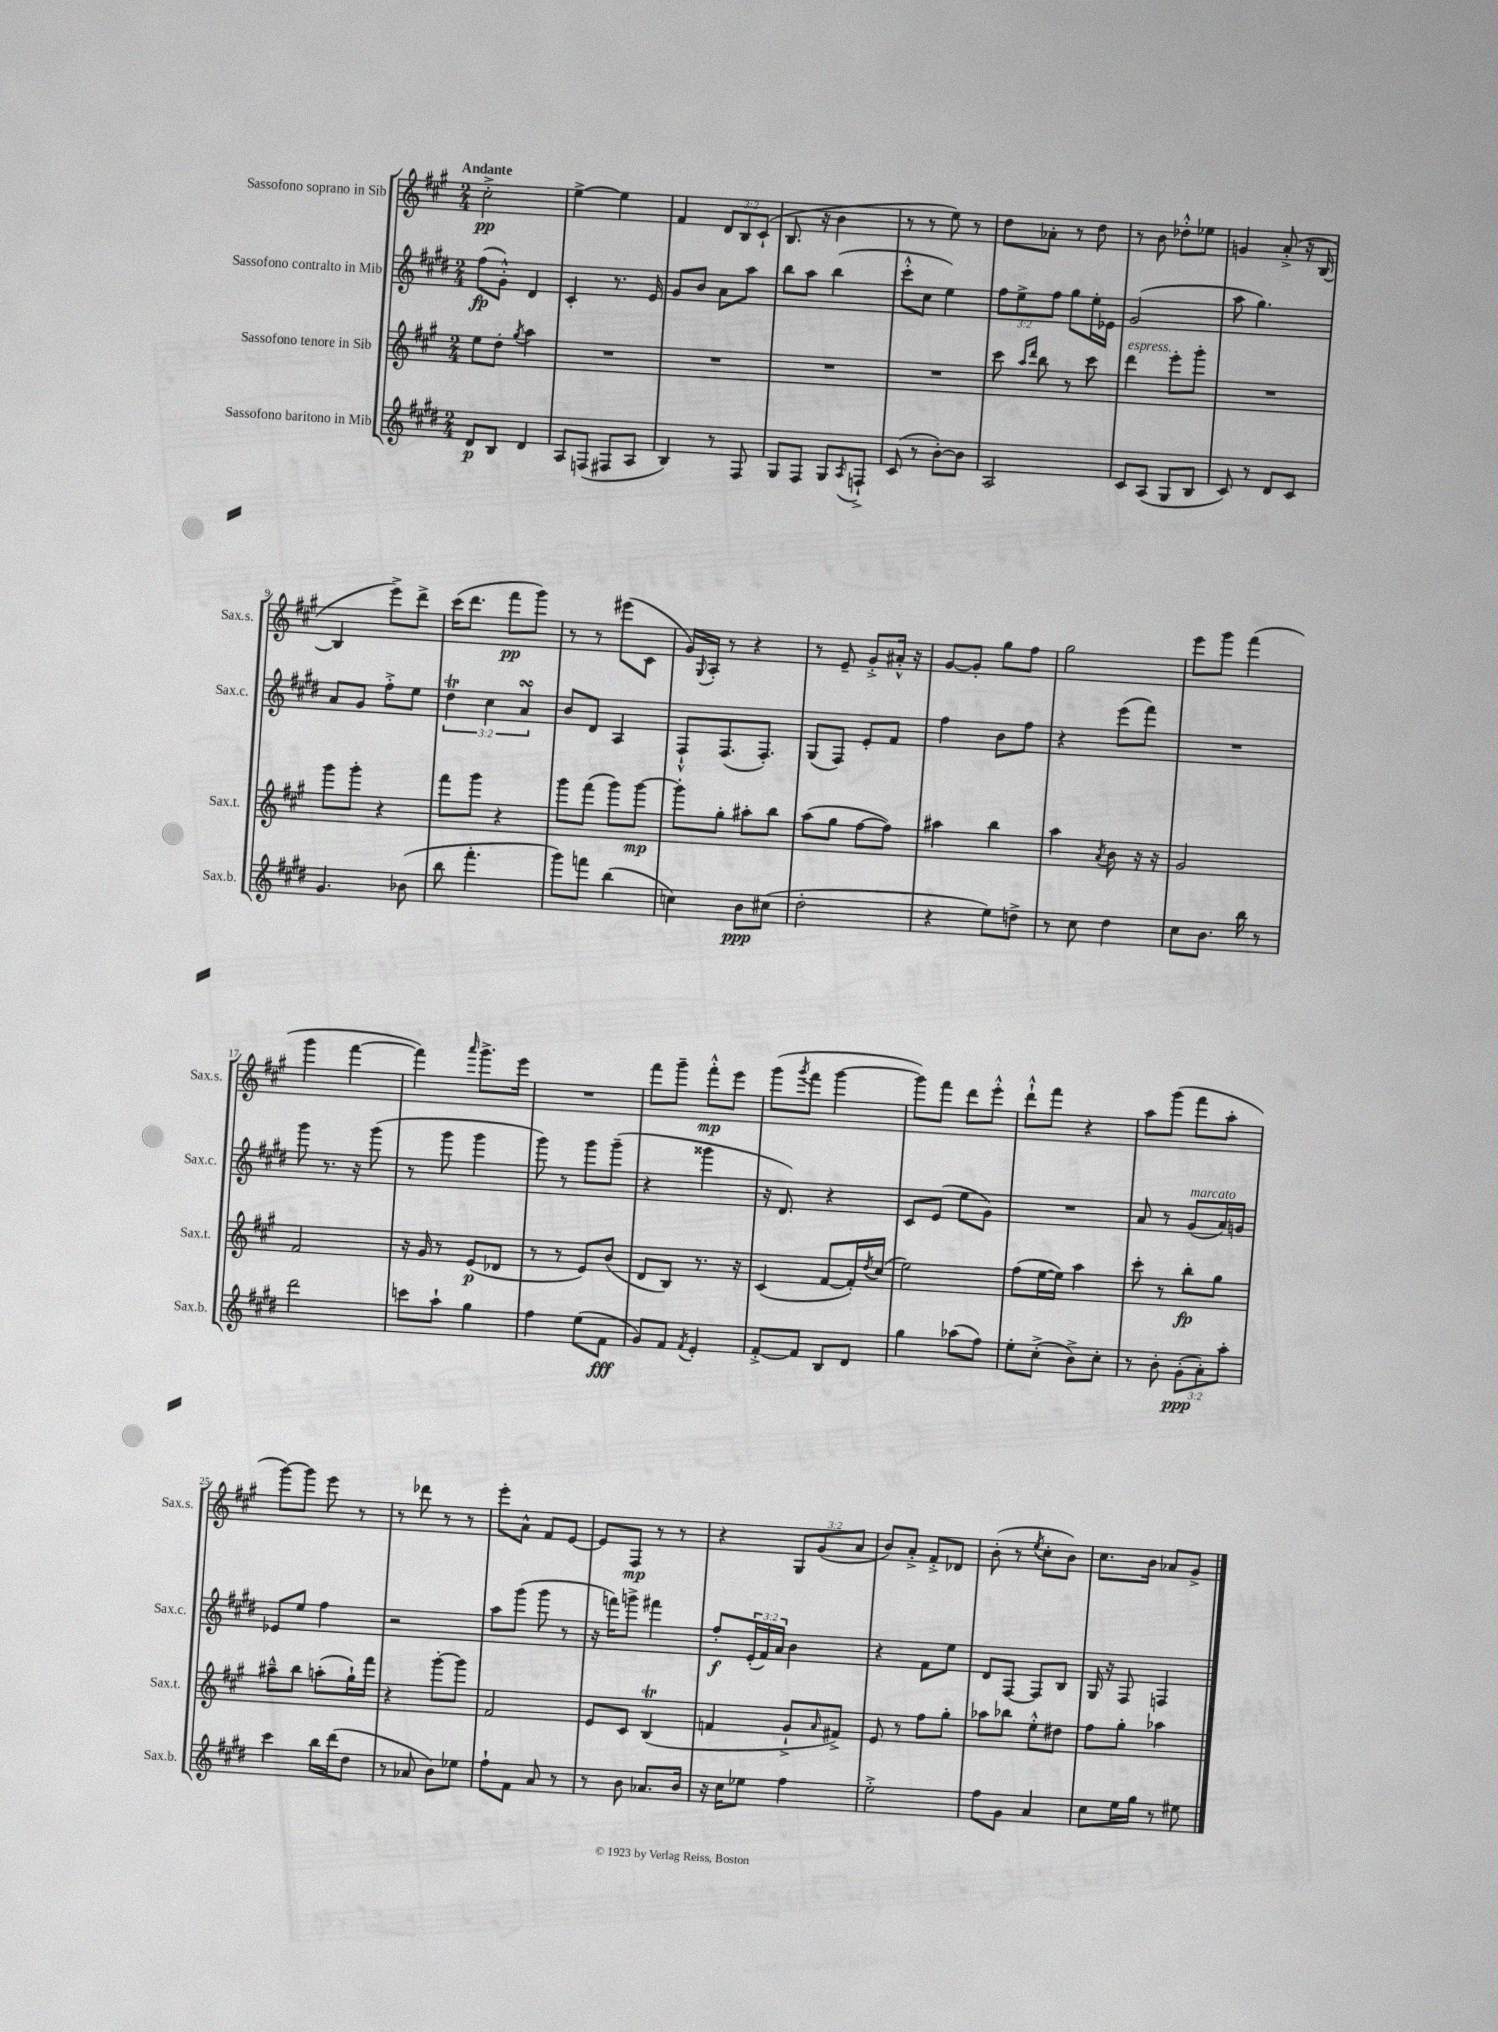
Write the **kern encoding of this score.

**kern	**kern	**kern	**kern
*staff4	*staff3	*staff2	*staff1
*clefG2	*clefG2	*clefG2	*clefG2
*k[f#c#g#d#]	*k[f#c#g#]	*k[f#c#g#d#]	*k[f#c#g#]
*M2/4	*M2/4	*M2/4	*M2/4
8d#	8ee	(8ff#	2cc#'^
8B	8dd'	8g#'^^)	.
.	8qgg#	.	.
4d#	4aa	4d#	.
=	=	=	=
8A	2r	4c#'	[4ee^
(8F	.	.	.
8F#	.	8.r	4ee]
8A	.	.	.
.	.	16e	.
=	=	=	=
4B)	2r	8g#	4f#
.	.	8b	.
8r	.	8a	12d
.	.	.	12B
8F#	.	8aa	.
.	.	.	(12c#`
=	=	=	=
8G#	2r	8bb	8.B
8F#	.	8aa	.
.	.	.	16r
8G#	.	(4bb	4b
8qA	.	.	.
8F`^	.	.	.
=	=	=	=
(8c#	2r	8ccc#'^^	8r
8r	.	8cc#	8r
[8b')	.	4ee)	8ee)
8b]	.	.	8r
=	=	=	=
2A	8ccc#	12ff#	8dd
.	.	12ee^	.
.	16qqaa	.	.
.	16qqddd	.	.
.	8bb	.	8a-'
.	.	12ff#	.
.	8r	8gg#	8r
.	8ccc#	16ee'	8dd
.	.	16e-	.
=	=	=	=
8c#	4ddd	(2g#	8r
(8A	.	.	8b
8G#	8eee'	.	8dd-'^^
8B	8ggg#'	.	8ee-
=	=	=	=
8c#)	2r	8aa	4g
8r	.	4.gg#)	.
8d#	.	.	(8a'^
8c#	.	.	16r
.	.	.	[16B
=	=	=	=
4.g#	8ggg#	8a	4B]
.	8ggg#'	8g#	.
.	4r	8ff#'^	8eee^)
(8b-	.	8ee	8ddd^
=	=	=	=
8bb	8fff#	6dd#	(16ccc#
.	.	.	8.ddd
4.fff#'	8ggg#	.	.
.	.	6cc#	.
.	4r	.	8fff#
.	.	6a	.
.	.	.	8ggg#)
=	=	=	=
8ggg#)	8ggg#	8b	8r
8fff	(8fff#	8d#	8r
(4bb	8ggg#)	4A	(8eee#
.	[8ggg#	.	8c#
=	=	=	=
4cc)	8ggg#']	8F#`^^	16g#)
.	.	.	8qqG#
.	.	.	16A'
.	8gg#'	(8.F#	8r
8b	8aa#'	.	4r
.	.	8.F#')	.
(8cc#	8bb	.	.
=	=	=	=
2dd#'	(8aa	(8G#	8r
.	8gg#	8F#)	8e~
.	[8ff#	8e'	8g#'^
.	8ff#])	8f#	16a#'^^
.	.	.	16r
=	=	=	=
4r	4aa#	4ff#	[8g#
.	.	.	8g#']
8ee)	4bb	8b	8gg#
8dd^	.	8ff#	8ff#
=	=	=	=
8r	4aa	4r	2gg#
8cc#	.	.	.
.	8qa	.	.
4dd#	8b	(8eee	.
.	16r	8fff#)	.
.	16r	.	.
=	=	=	=
8cc#	2g#	2r	8eee
8.b	.	.	8ggg#
.	.	.	(4fff#
16bb	.	.	.
8r	.	.	.
=	=	=	=
2ddd#	2f#	8ggg#	4ggg#
.	.	8.r	.
.	.	.	[4fff#
.	.	16r	.
.	.	(8ggg#	.
=	=	=	=
8ccc	16r	8r	4fff#])
.	16g#	.	.
8aa`	8r	8ggg#	.
.	.	.	16qqaaa
4gg#	(8e	4ggg#	8.ggg#^
.	8d-	.	.
.	.	.	16eee
=	=	=	=
4ff#	8r	8ggg#)	2r
.	8r	8r	.
(8ee	8e)	8ggg#	.
8f#	(8b	(8ggg#~	.
=	=	=	=
8g#)	8d	4r	8fff#
8f#	8B)	.	8ggg#~
8qf#	.	.	.
4e'	8.r	4ggg##	8fff#'^^
.	.	.	8eee
.	16r	.	.
=	=	=	=
[8f#'^	(4c#	16r	(8ggg#
.	.	8.d#)	.
.	.	.	8qggg#
8f#]	.	.	8fff#
8B	[8f#	4r	[4ggg#
8d#	16f#'])	.	.
.	8qdd	.	.
.	(16cc#	.	.
=	=	=	=
4gg#	2ee)	8c#	8ggg#])
.	.	(8e	8fff#
(8aa-	.	8ee	8ddd
8ff#)	.	8g#)	8eee'^^
=	=	=	=
8ee'	(8ff#	2r	8ddd`^^
(8cc#'^	[16ee	.	8fff#
.	16ee])	.	.
8b^)	4aa	.	4r
8cc#'	.	.	.
=	=	=	=
8r	8ccc#'	8a	8aa
8b'	8r	8r	(8ggg#
(12g#'	8bb'	(8g#	8fff#
12a')	.	.	.
.	8gg#	16a)	8aa'
12aa'	.	.	.
.	.	16g	.
=	=	=	=
4ccc#	8aa#~^^	8e-	[8ggg#)
.	8bb	8ee	8ggg#]
16bb	(8aa'	4ff#	8eee
(16ddd#	.	.	.
8dd#	16gg#`)	.	8r
.	16fff#	.	.
=	=	=	=
8r	4r	2r	8r
8a-	.	.	8ddd-
8b)	[8ggg#'	.	8r
8ee-	8ggg#]	.	8r
=	=	=	=
8ff#`	2f#	8aa	8eee'
8f#	.	(8ggg#	8a^^
8a	.	8ggg#	8f#
8r	.	8r	[8e
=	=	=	=
8r	8e	16r	8e]
.	.	16fff)	.
8b	8c#	8ggg^	8F#
8.a-	(4B	4fff#	8r
.	.	.	8r
16b	.	.	.
=	=	=	=
16r	4f	8ff#'	4r
16cc#	.	.	.
8ee-	.	(24e'	.
.	.	24f#)	.
.	.	24a	.
4ff#	8g#`^	4b	12G#
.	.	.	(12g#
.	16qqa	.	.
.	8f#^)	.	.
.	.	.	12a
=	=	=	=
2ee'^	8e	4r	8b)
.	8r	.	8a'^
.	8ff#	8f#	8f#'^
.	8gg#'	8ee	8d-
=	=	=	=
8ff#	8aa-	8d#	(8b'
8g#	8bb-	[8F#	8r
.	.	.	8qee
4a	8ee'^^	8F#]	8cc#'
.	8dd#	8B	8b)
=	=	=	=
8cc#	8ff#	16G#	8.cc#
.	.	16r	.
16ee	8gg#'	8F#	.
16gg#	.	.	16b
8r	4aa-	4F	8a-
8ee#	.	.	8g#^
==	==	==	==
*-	*-	*-	*-
